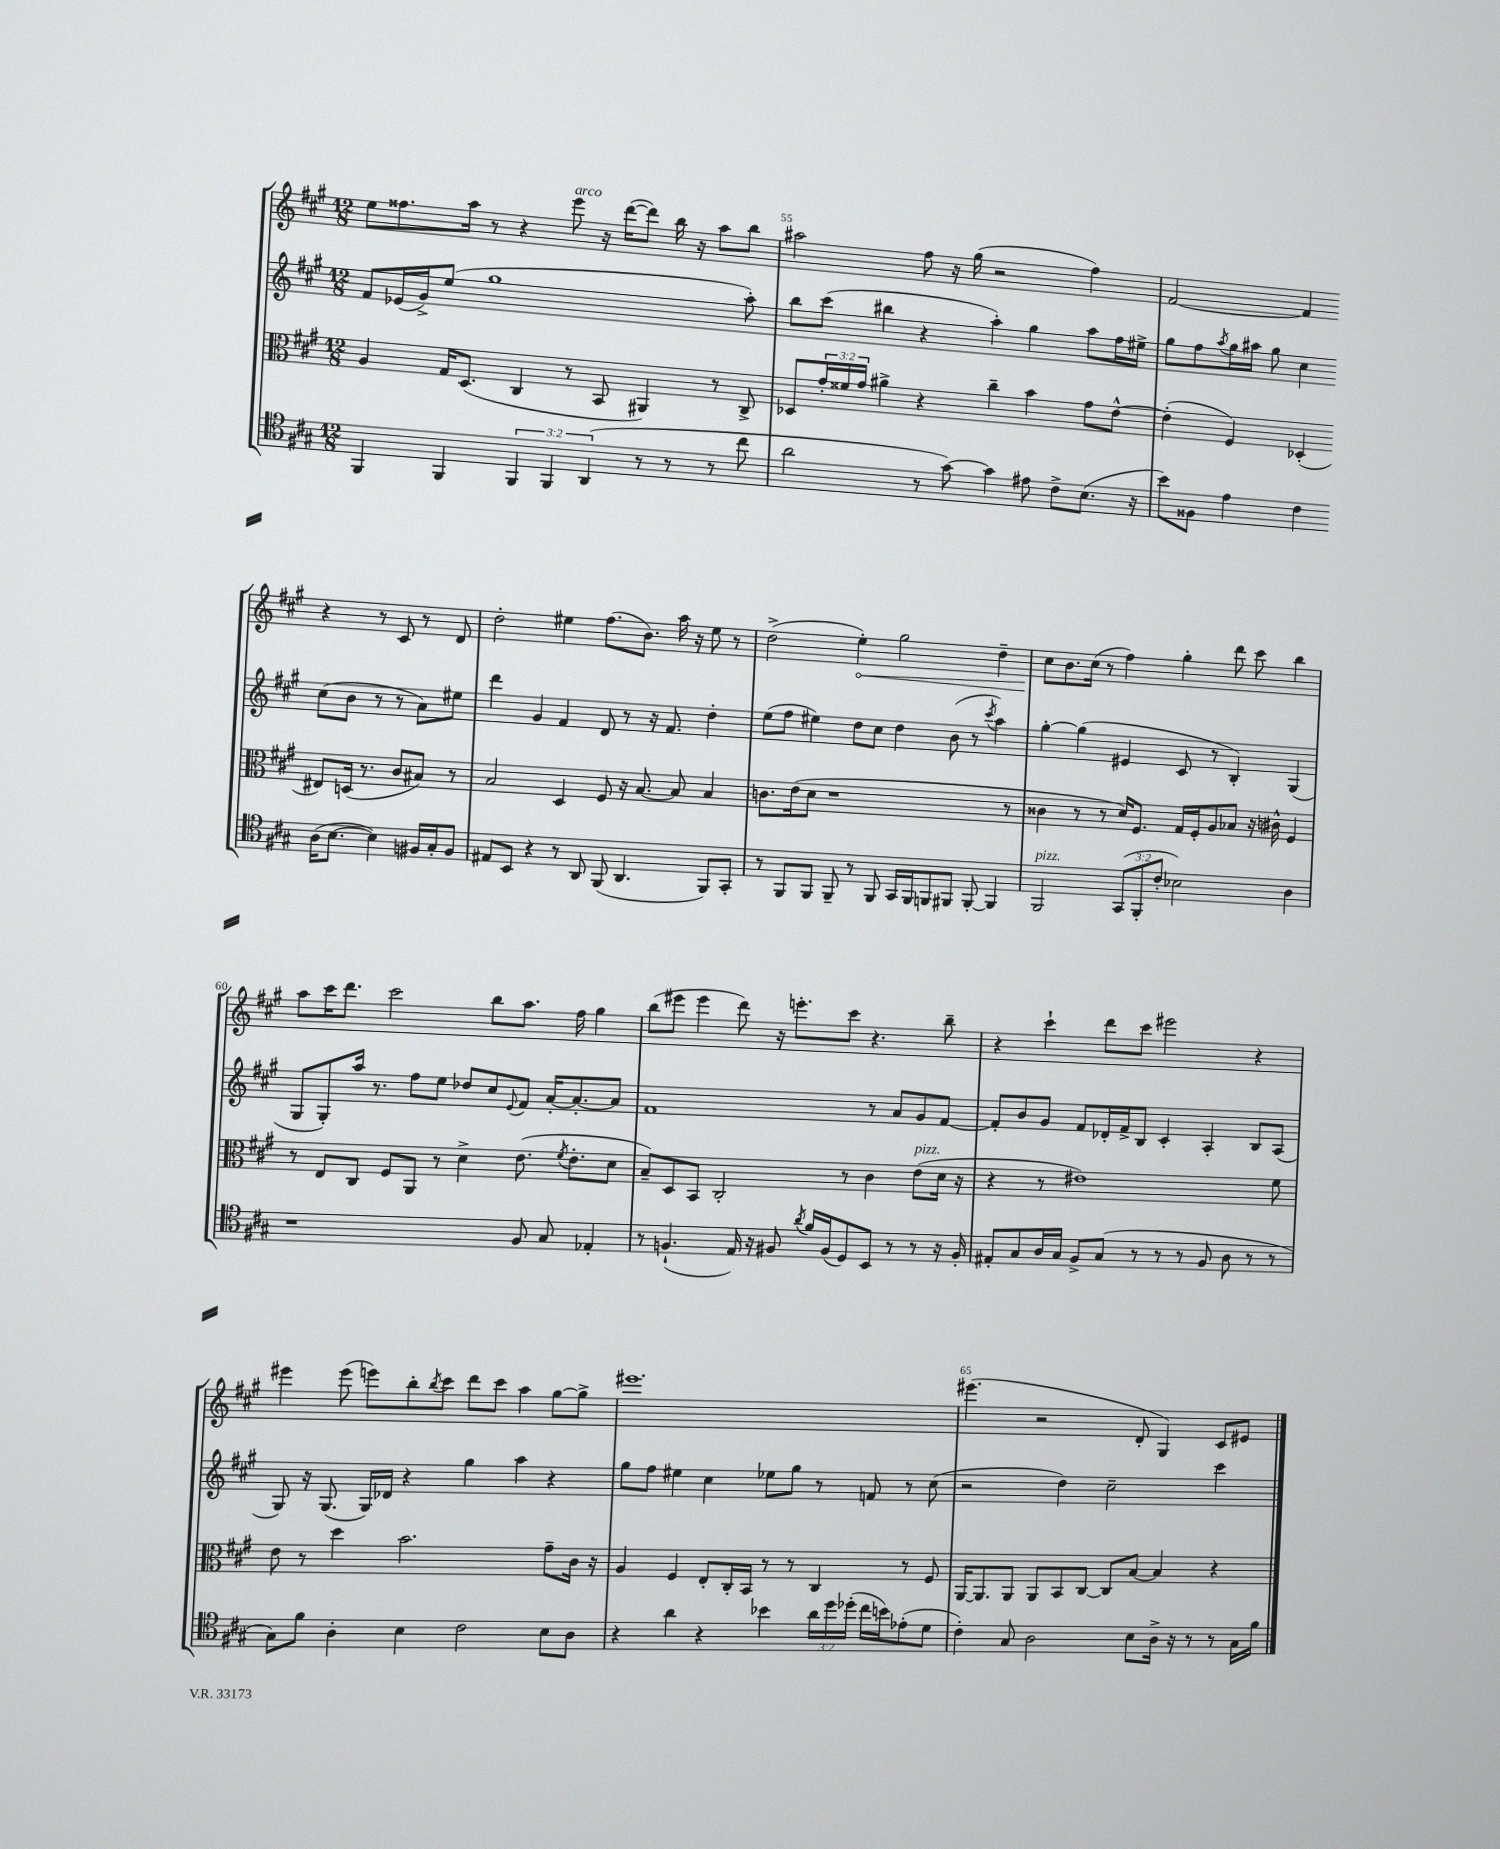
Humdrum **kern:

**kern	**kern	**kern	**kern	**dynam
*part4	*part3	*part2	*part1	*part1
*staff4	*staff3	*staff2	*staff1	*staff1
*clefC4	*clefC3	*clefG2	*clefG2	*
*k[f#c#g#]	*k[f#c#g#]	*k[f#c#g#]	*k[f#c#g#]	*
*M12/8	*M12/8	*M12/8	*M12/8	*
=54	=54	=54	=54	=54
4FF#/	4A/	8f#/L	8ee\L	.
.	.	(16e-X/L	8.ff##X\	.
.	.	16g#^/J)	.	.
4FF#/	16G#/KL	(8ee/J	.	.
.	(8.D/J	.	16aa\Jk	.
.	.	1gg#	8r	.
6FF#/	4C#/	.	4r	.
6FF#/	.	.	.	.
!	!	!	!LO:TX:a:i:t=arco	!
.	8r	.	8eee\	.
(6AA/	.	.	.	.
.	8BB/	.	16r	.
.	.	.	([16ddd\KL	.
8r	4AA#X/)	.	8ddd\J])	.
8r	.	.	16bb\	.
.	.	.	16r	.
8r	8r	.	8aa\L	.
8cc#\	8C#^/	8aa'\)	8bb\J	.
=55	=55	=55	=55	=55
2a\	8D-X/L	8bb\L	2aa#X\	.
.	24g#'/L	(8ccc#\J	.	.
.	24f##X/	.	.	.
.	24g#/JJ	.	.	.
.	4a#X^\	4bb#X\	.	.
8r	4r	4r	8ff#\	.
[8g#\)	.	.	16r	.
.	.	.	(16gg#\	.
4g#\]	4cc#~\	4aa'\)	2r	.
8e#X\	4b\	4gg#\	.	.
8c#^\L	.	.	.	.
(8.B\J	8g#\L	8aa\L	4ff#\)	.
.	[8e^^\J	16ff#\L	.	.
16r	.	16ee#X^\JJ	.	.
=56	=56	=56	=56	=56
8b\L)	(4e'\]	8gg#\L	[2f#/	.
8F##X\J	.	8ff#\	.	.
.	.	8qaa/	.	.
4e\	4F#/)	16gg#\L	.	.
.	.	16aa#X\JJ	.	.
.	.	8gg#\	.	.
4c#\	(4D-X'/	4cc#\	4f#/]	.
(16A\KL	8E#X/L)	(8cc#\L	4r	.
[8.B\J	.	.	.	.
.	(16Dn/Jk	8b\J	.	.
.	8.r	.	.	.
4B\])	.	8r	8r	.
.	8c#/L	8r	8c#/	.
16F#X/LL	8B#X/J)	8a\L)	8r	.
16G#'/J	.	.	.	.
8F#/J	8r	8ee#X\J	8d/	.
!!LO:LB:g=z
=57	=57	=57	=57	=57
8E#X/L	2B/	4ddd\	2dd'\	.
8BB/J	.	.	.	.
4r	.	4g#/	.	.
8r	4D/	4f#/	4ee#X\	.
8AA/	.	.	.	.
(8FF#/	8F#/	8d/	(8.ff#\L	.
4.AA/	16r	8r	.	.
.	[8.B/	.	8.b\J)	.
.	.	16r	.	.
.	.	8.f#/	.	.
.	8B/]	.	16aa\	.
.	.	.	16r	.
8FF#/L)	4B/	4dd'\	8ee#\	.
8GG#'/J	.	.	8r	.
=58	=58	=58	=58	=58
8r	8.cn\L	(8ee\L	(2dd^\	.
8FF#/L	.	8ff#\J	.	.
.	(16e\k	.	.	.
8FF#/J	8d\J	4ee#X\)	.	.
8FF#~/	1r	.	.	.
!	!	!	!	!LO:HP:b
8r	.	8dd\L	4ee'\)	<
8FF#/	.	8cc#\J	.	.
16GG#/LL	.	4dd\	2gg#\	.
16FF#/J	.	.	.	.
8FFn/	.	.	.	.
8FF#X/J	.	(8b\	.	.
[8FF#'/	.	8r	.	.
.	.	8qccc#/	.	.
4FF#/]	.	4aa\)	4dd~\	.
.	8r	.	.	.
=59	=59	=59	=59	=59
!LO:TX:a:i:t=pizz.	!	!	!	!
2FF#/	4c##X\	[4gg#'\	8cc#\L	.
.	.	.	8.b\	[
.	8r	(4gg#\]	.	.
.	.	.	(16cc#\Jk	.
.	8r	.	8r	.
(12GG#/L	16d/KL)	4e#X/	4ff#\)	.
.	8.F#/J	.	.	.
12FF#'/	.	.	.	.
12c#'/J	.	.	.	.
2B-X\)	16G#/LL	8c#/	4gg#'\	.
.	16F#'/J	.	.	.
.	8A/	8r	.	.
.	8B-X/J	4B'/)	8ddd\	.
.	16r	.	8ccc#\	.
.	16c#X^^\	.	.	.
4A\	4F#/	(4G#/	4bb\	.
!!LO:LB:g=z
=60	=60	=60	=60	=60
1r	8r	8G#/L	8aa\L	.
.	8E/L	8G#'/)	16ccc#\K	.
.	.	.	8.ddd\J	.
.	8C#/J	16aa/Jk	.	.
.	.	8.r	.	.
.	8F#/L	.	2ccc#\	.
.	8AA/J	8ff#\L	.	.
.	8r	8ee\J	.	.
.	4d^\	8dd-X/L	.	.
.	.	8cc#/	8bb\L	.
.	.	8qqe/	.	.
8F#/	(8.e\	8f#/J	8.aa\J	.
8G#/	.	[16a'/KL	.	.
.	8qf#/	.	.	.
.	8.e'\L	8.a'/_	16ff#\	.
4E-X'/	.	.	4gg#\	.
.	8d\J	8a/J]	.	.
=61	=61	=61	=61	=61
8r	8B~/L)	1f#	(8bb\L	.
(4.Fn`/	8D/	.	8eee#X\J	.
.	8BB/J	.	4eee#\	.
.	2C#'/	.	.	.
16E/)	.	.	8ddd\)	.
16r	.	.	.	.
8F#X/	.	.	16r	.
.	.	.	8.eeen'\L	.
8qa/	.	.	.	.
16f#/LL	.	.	.	.
(16F#/J	.	.	.	.
8D/)	8r	.	8ccc#\J	.
8BB/J	4c#\	8r	4.r	.
8r	.	8a/L	.	.
!	!LO:TX:a:i:t=pizz.	!	!	!
8r	(8e\L	8g#/	.	.
16r	16d\Jk	[8f#/J	8bb~\	.
16F#'/	16r	.	.	.
=62	=62	=62	=62	=62
8E#X'/L	4r	8f#'/L]	4r	.
8G#/	.	8b/	.	.
16A/L	8r	8g#/J	4ccc#`\	.
16G#/JJ	.	.	.	.
8F#^/L	1e#X)	8f#/L	.	.
(8G#/J	.	16d-X'/L	8ddd\L	.
.	.	16f#^/J	.	.
8r	.	8B/J	8ccc#\J	.
8r	.	4c#'/	2eee#X\	.
8r	.	.	.	.
8F#/	.	4A'/	.	.
8A\	.	.	.	.
8r	.	8B/L	4r	.
8r	8f#\	(8A/J	.	.
!!LO:LB:g=z
=63	=63	=63	=63	=63
8G#\L)	8e\	8G#/)	4eee#X\	.
8f#\J	8r	16r	.	.
.	.	(8.G#/	.	.
4A'\	4dd\	.	(8eee#\	.
.	.	16G#/LL)	8eeen\L)	.
.	.	16d-X/JJ	.	.
4B\	2.b\	4r	8bb'\	.
.	.	.	8qbb/	.
.	.	.	8ccc#\J	.
2c#\	.	4gg#\	8ddd\L	.
.	.	.	8ccc#\J	.
.	.	4aa\	4aa\	.
8B\L	8g#~\L	4r	[8gg#\L	.
8A\J	16c#\Jk	.	8gg#^\J]	.
.	16r	.	.	.
=64	=64	=64	=64	=64
4r	4A/	8gg#\L	1.eee#X	.
.	.	8ff#\J	.	.
4a\	4F#/	4ee#X\	.	.
4r	8E'/L	4cc#\	.	.
.	16C#'/L	.	.	.
.	16BB/JJ	.	.	.
4b-X\	8r	8ee-X\L	.	.
.	8r	8gg#\J	.	.
24a\LL	4C#/	8r	.	.
24dd\	.	.	.	.
(24dd-X'\JJ	.	.	.	.
16cc#\LL	.	8fn/	.	.
16bn\J)	.	.	.	.
(8e-X'\	8r	8r	.	.
8d\J	8F#/	(8cc#\	.	.
=65	=65	=65	=65	=65
4c#'\)	[16AA/KL	2r	(4.eee#X\	.
.	8.AA/]	.	.	.
8G#/	8AA/J	.	.	.
2A\	8AA/L	.	2r	.
.	8BB/	4dd\)	.	.
.	[8C#/J	.	.	.
.	8C#/L]	2cc#~\	.	.
8B\L	[8B/J	.	8d'/	.
16A^\Jk	4B/]	.	4G#/)	.
16r	.	.	.	.
8r	.	.	.	.
8r	4r	4ccc#\	8c#/L	.
16G#\LL	.	.	8e#X/J	.
16f#\JJ	.	.	.	.
==	==	==	==	==
*-	*-	*-	*-	*-
